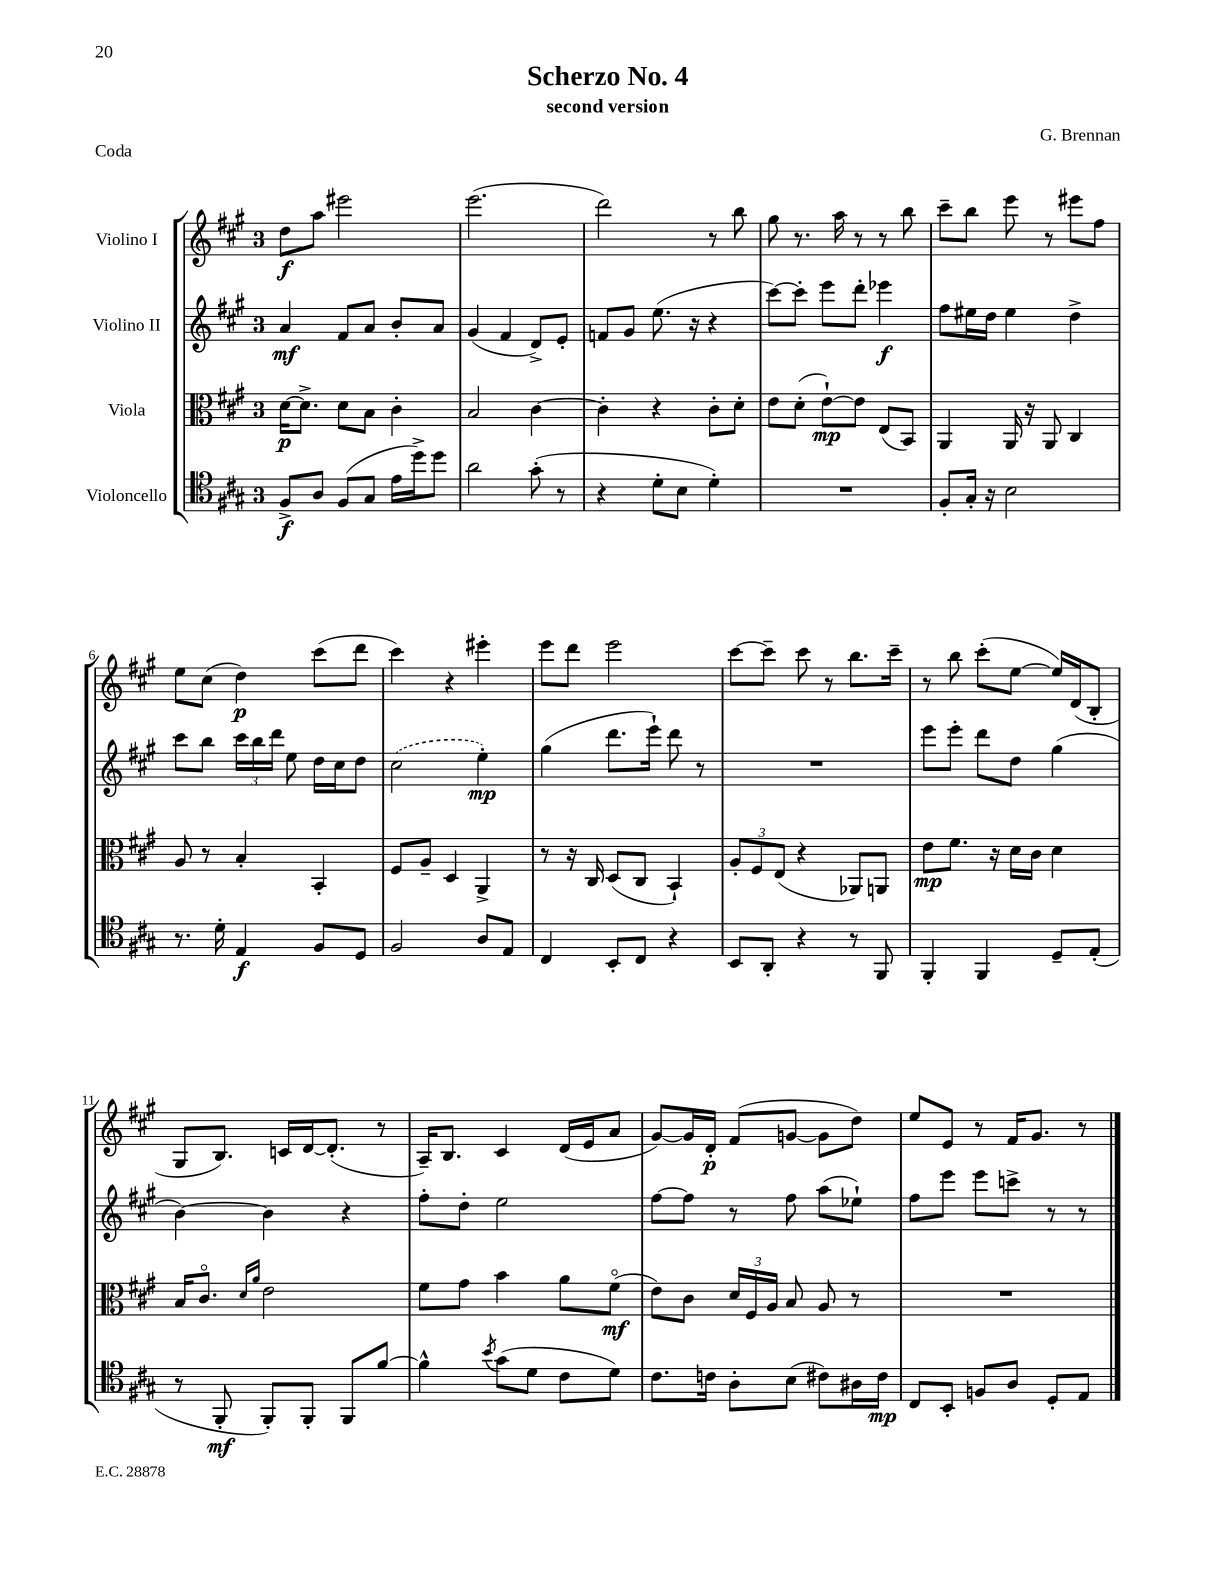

**kern	**kern	**kern	**kern
*staff4	*staff3	*staff2	*staff1
*clefC4	*clefC3	*clefG2	*clefG2
*k[f#c#g#]	*k[f#c#g#]	*k[f#c#g#]	*k[f#c#g#]
*M3/4	*M3/4	*M3/4	*M3/4
8F#^/L	[16d\LK	4a/	8dd\L
.	8.d^\]J	.	.
8A/J	.	.	8aa\J
(8F#/L	8d\L	8f#/L	2eee#\
8G#/J	8B\J	8a/J	.
16e\LL	4c#'\	8b'/L	.
16dd^\J)	.	.	.
8dd\J	.	8a/J	.
=	=	=	=
2a\	2B/	(4g#/	(2.eee\
.	.	4f#/	.
(8g#'\	[4c#\	8d^/L)	.
8r	.	8e'/J	.
=	=	=	=
4r	4c#'\]	8f/L	2ddd\)
.	.	8g#/J	.
8d'\L	4r	(8.ee\	.
8B\J	.	.	.
.	.	16r	.
4d'\)	8c#'\L	4r	8r
.	8d'\J	.	8bb\
=	=	=	=
2.r	8e\L	[8ccc#\L)	8gg#\
.	(8d'\J	8ccc#'\]J	8.r
.	[8e`\L)	8eee\L	.
.	.	.	16aa\
.	8e\]J	8ddd'\J	8r
.	(8E/L	4eee-\	8r
.	8BB/J)	.	8bb\
=	=	=	=
8F#'/L	4AA/	8ff#\L	8ccc#~\L
16G#'/Jk	.	16ee#\L	8bb\J
16r	.	16dd\JJ	.
2B\	16AA/	4ee#\	8eee\
.	16r	.	.
.	8AA/	.	8r
.	4C#/	4dd^\	8eee#\L
.	.	.	8ff#\J
=	=	=	=
8.r	8A/	8ccc#\L	8ee\L
.	8r	8bb\J	(8cc#\J
16d'\	.	.	.
4E/	4B'/	24ccc#\LL	4dd\)
.	.	24bb\	.
.	.	24ddd\JJ	.
.	.	8ee\	.
8F#/L	4BB'/	16dd\LL	(8ccc#\L
.	.	16cc#\J	.
8D/J	.	8dd\J	8ddd\J
=	=	=	=
2F#/	8F#/L	(2cc#\	4ccc#\)
.	8A~/J	.	.
.	4D/	.	4r
8A/L	4AA^/	4ee'\)	4eee#'\
8E/J	.	.	.
=	=	=	=
4C#/	8r	(4gg#\	8eee\L
.	16r	.	8ddd\J
.	16C#/	.	.
8BB'/L	(8D/L	8.ddd\L	2eee\
8C#/J	8C#/J	.	.
.	.	16eee`\Jk)	.
4r	4BB`/)	8ddd\	.
.	.	8r	.
=	=	=	=
8BB/L	12A'/L	2.r	[8ccc#\L
.	12F#/	.	.
8AA'/J	.	.	8ccc#~\]J
.	(12E/J	.	.
4r	4r	.	8ccc#\
.	.	.	8r
8r	8AA-/L)	.	8.bb\L
8FF#/	8AA/J	.	.
.	.	.	16ccc#~\Jk
=	=	=	=
4FF#'/	8e\L	8eee\L	8r
.	8.f#\J	8eee'\J	8bb\
4FF#/	.	8ddd\L	(8ccc#'\L
.	16r	.	.
.	16d\LL	8dd\J	[8ee\J
.	16c#\JJ	.	.
8D~/L	4d\	(4gg#\	16ee/]LL)
.	.	.	(16d/J
(8E'/J	.	.	8B'/J
=	=	=	=
8r	16B/LK	[4b\)	8G#/L
.	8.c#o/J	.	.
8FF#'/	.	.	8.B/J)
.	16qqd/LL	.	.
.	16qqa/JJ	.	.
8FF#'/L)	2e\	4b\]	.
.	.	.	16c/LL
8FF#'/J	.	.	[16d/J
.	.	.	(8.d'/]J
8FF#/L	.	4r	.
[8f#/J	.	.	8r
=	=	=	=
4f#^^\]	8f#\L	8ff#'\L	16A~/LK)
.	.	.	8.B/J
.	8g#\J	8dd'\J	.
8qb/	.	.	.
(8g#\L	4b\	2ee\	4c#/
8d\J	.	.	.
8c#\L	8a\L	.	(16d/LL
.	.	.	16e/J
8d\J)	(8f#o\J	.	8a/J
=	=	=	=
8.c#\L	8e\L)	[8ff#\L	[8g#/L)
.	8c#\J	8ff#\]J	16g#/]L
16c\Jk	.	.	16d'/JJ
8A'\L	24d/LL	8r	(8f#/L
.	24F#/	.	.
.	24A/JJ	.	.
(8B\J	8B/	8ff#\	[8g/J
8c#\L)	8A/	(8aa\L	8g\]L
16A#\L	8r	8ee-`\J)	8dd\J)
16c#\JJ	.	.	.
=	=	=	=
8C#/L	2.r	8ff#\L	8ee/L
8BB'/J	.	8eee\J	8e/J
8F/L	.	8eee\L	8r
8A/J	.	8ccc^\J	16f#/LK
.	.	.	8.g#/J
8D'/L	.	8r	.
8E/J	.	8r	8r
==	==	==	==
*-	*-	*-	*-
